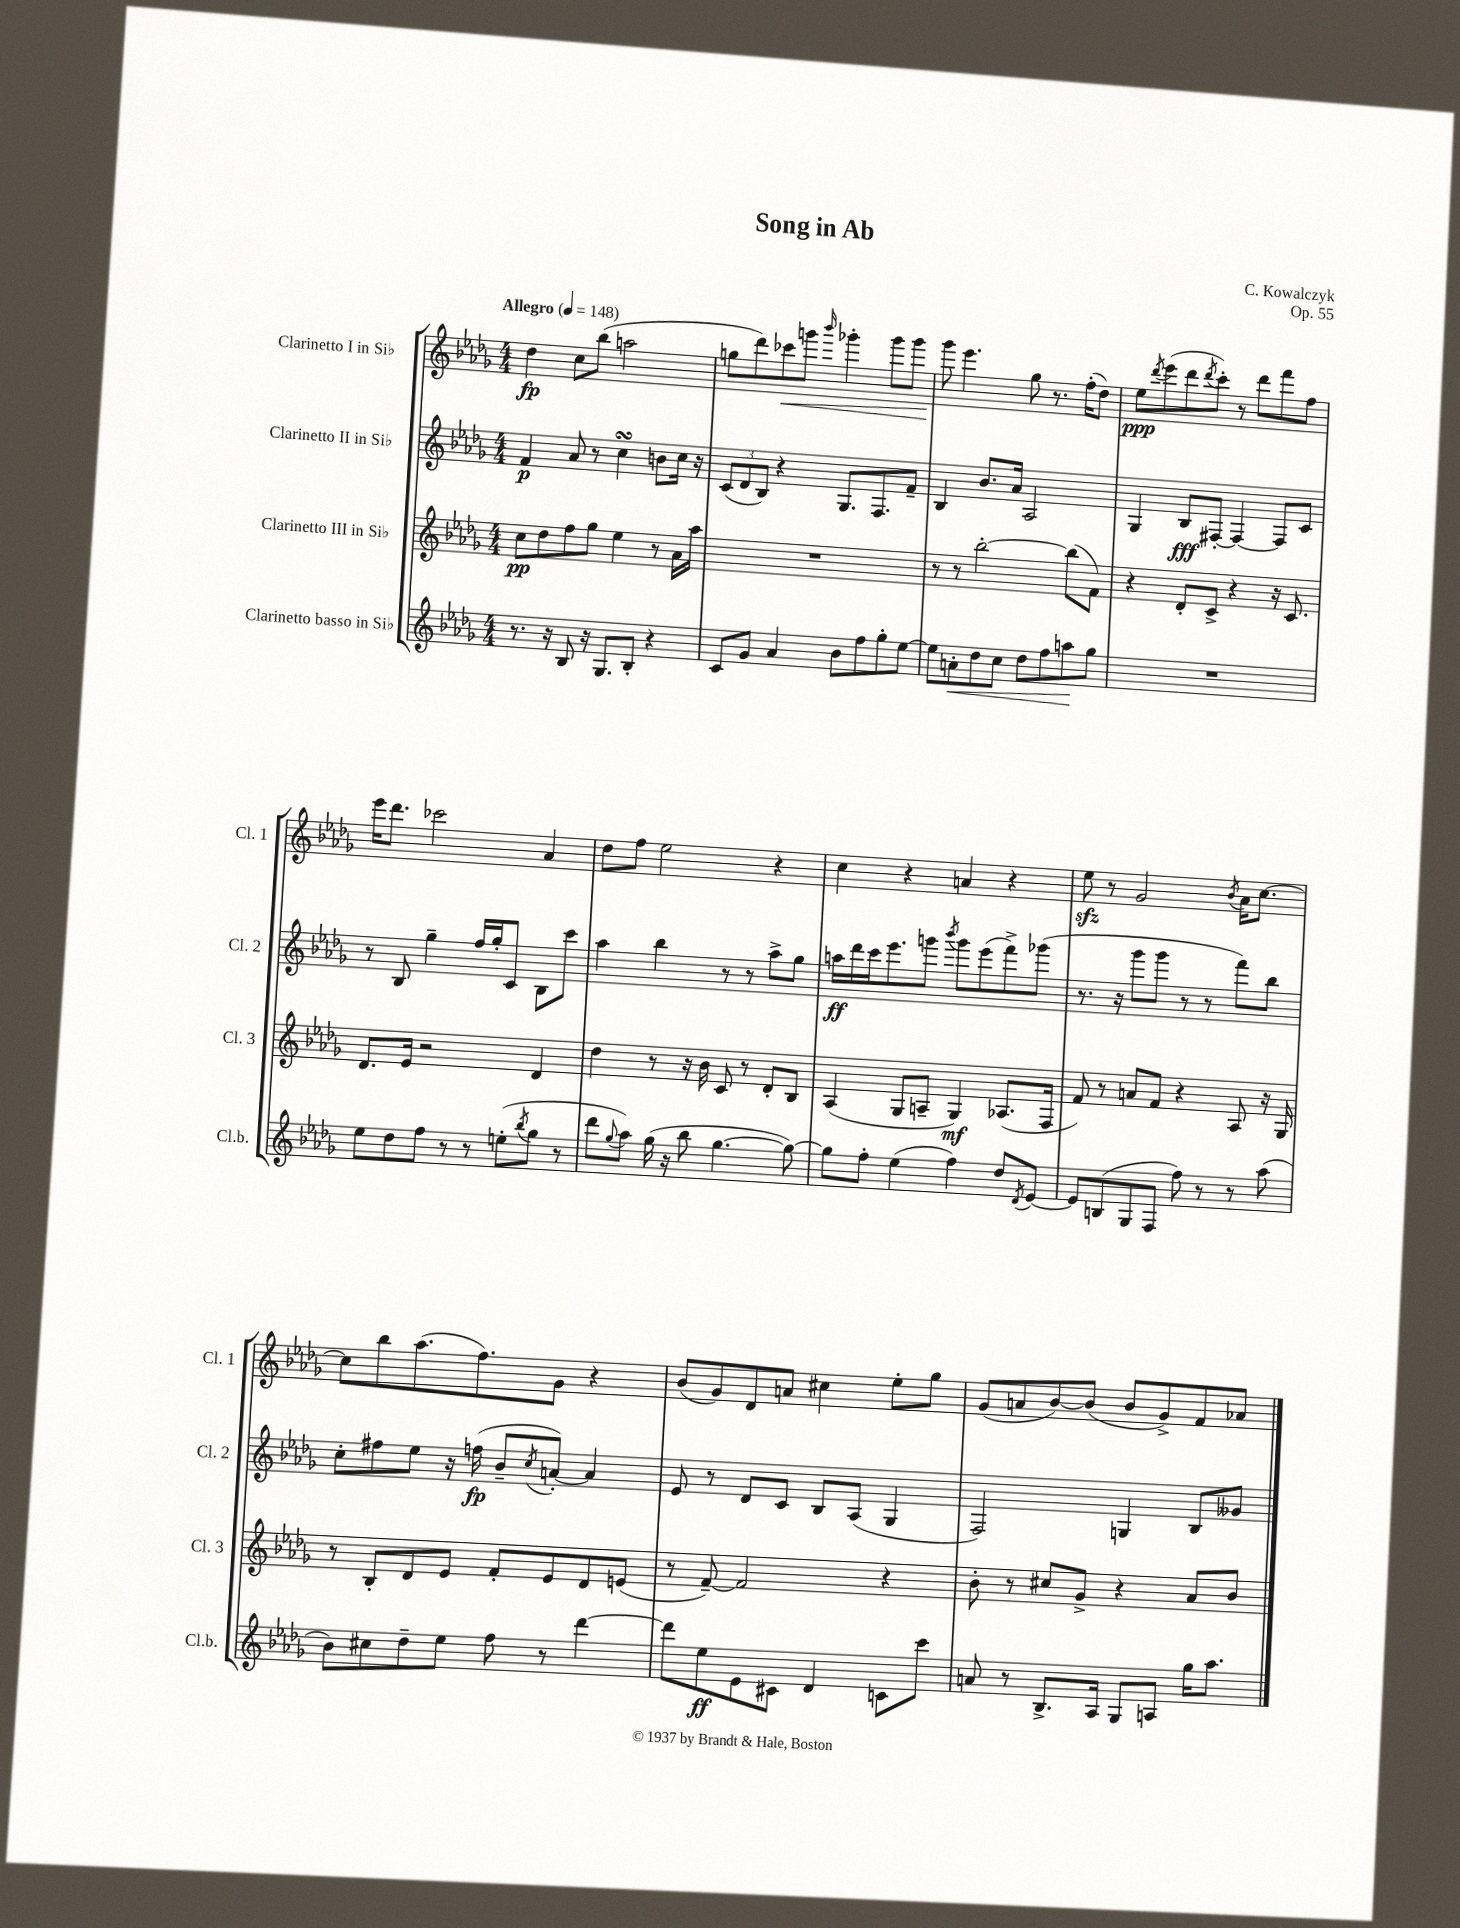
\header { title = "Song in Ab" composer = "C. Kowalczyk" opus = "Op. 55" }
<<
\new StaffGroup <<
\new Staff = "s0" \with { instrumentName = "Clarinetto I in Sib" shortInstrumentName = "Cl. 1" } {
    \clef treble \key des \major \numericTimeSignature \time 4/4 \tempo "Allegro" 4 = 148
    des''4\fp c''8 bes''8( a''2 |
    g''8 des'''8) ces'''8\< g'''8 \grace { bes'''16 } ges'''4-. ges'''8 ges'''8 |
    ges'''8\! ees'''4. ges''8 r8. f''16-.( des''8) |
    ees''8\ppp \acciaccatura { des'''8 } ees'''8( des'''8 \acciaccatura { des'''8 } c'''8-.) r8 des'''8 f'''8 f''8 |
    ees'''16 des'''8. ces'''2 aes'4 |
    des''8 f''8 ees''2 r4 |
    c''4 r4 a'4 r4 |
    ees''8\sfz r8 ges'2 \acciaccatura { bes'8 } aes'16 c''8.~ |
    c''8 bes''8 aes''8.( f''8.) ges'8 r4 |
    bes'8( ges'8) des'8 a'8 cis''4 ees''8-. ges''8 |
    ges'8( a'8 bes'8~) bes'8( bes'8 ges'8->) f'8 aes'8 \bar "|." |
}
\new Staff = "s1" \with { instrumentName = "Clarinetto II in Sib" shortInstrumentName = "Cl. 2" } {
    \clef treble \key des \major \numericTimeSignature \time 4/4
    f'4\p aes'8 r8 c''4\turn b'8 c''16 r16 |
    \tuplet 3/2 { c'8( des'8 bes8) } r4 ges8. f8. f'8-- |
    bes4 bes'8. aes'16 aes2 |
    ges4 bes8\fff fis8~-. fis4~ fis8 c'8 |
    r8 bes8 ges''4-- f''16 ges''16-. c'8 bes8 c'''8 |
    aes''4 bes''4 r8 r8 aes''8-> ges''8 |
    a''16\ff des'''16 c'''16 ees'''8. g'''8 \acciaccatura { bes'''8 } g'''8 ees'''8( f'''8->) ges'''8( |
    r8. r16 ges'''8 ges'''8 r8 r8 f'''8) bes''8 |
    c''8-. fis''8 ees''8 r16 f''16\fp( bes'8-- \acciaccatura { c''8 } a'8~-.) a'4 |
    ees'8 r8 des'8 c'8 bes8 aes8( ges4 |
    f2) g4 bes8 geses'8 \bar "|." |
}
\new Staff = "s2" \with { instrumentName = "Clarinetto III in Sib" shortInstrumentName = "Cl. 3" } {
    \clef treble \key des \major \numericTimeSignature \time 4/4
    c''8\pp des''8 f''8 ges''8 ees''4 r8 aes'16 aes''16 |
    R1 |
    r8 r8 bes''2~-. bes''8( f'8) |
    r4 des'8-. c'8-> r4 r16 c'8. |
    des'8. ees'16 r2 des'4 |
    des''4 r8 r16 bes'16 c'8 r8 des'8-. bes8 |
    aes4( ges8 a8-- ges4\mf) aes8.( f16 |
    f'8) r8 a'8 f'8 r4 aes8 r16 ges16 |
    r8 bes8-. des'8 ees'8 f'8-. ees'8 des'8 e'8( |
    r8 f'8~--) f'2 r4 |
    bes'8-. r8 cis''8 ges'8-> r4 aes'8 bes'8 \bar "|." |
}
\new Staff = "s3" \with { instrumentName = "Clarinetto basso in Sib" shortInstrumentName = "Cl.b." } {
    \clef treble \key des \major \numericTimeSignature \time 4/4
    r8. r16 bes8 r16 ges8. bes8-. r4 |
    c'8 ges'8 aes'4 bes'8 f''8 ges''8-. ees''8~ |
    ees''8 a'8-.\< des''8 c''8 des''8 f''8 a''8\! ges''8 |
    R1 |
    ees''8 des''8 f''8 r8 r8 e''8-.( \acciaccatura { bes''8 } ges''8 r8 |
    des'''8 \appoggiatura { ges''8 } aes''8) ges''16( r16 bes''8 ges''4.~ ges''8~) |
    ges''8 f''8-. ees''4( f''4) des''8 \acciaccatura { des'8 } ees'8~ |
    ees'8 b8( ges8 f8 f''8) r8 r8 aes''8( |
    bes'8) cis''8 des''8-- ees''8 f''8 r8 des'''4~ |
    des'''8 ees''8\ff ees'8 cis'8 des'4 c'8 c'''8 |
    a'8 r8 bes8.-> aes16 ges8 a8 ges''16 aes''8. \bar "|." |
}
>>
>>
\layout { \context { \Score \remove "Bar_number_engraver" } }
